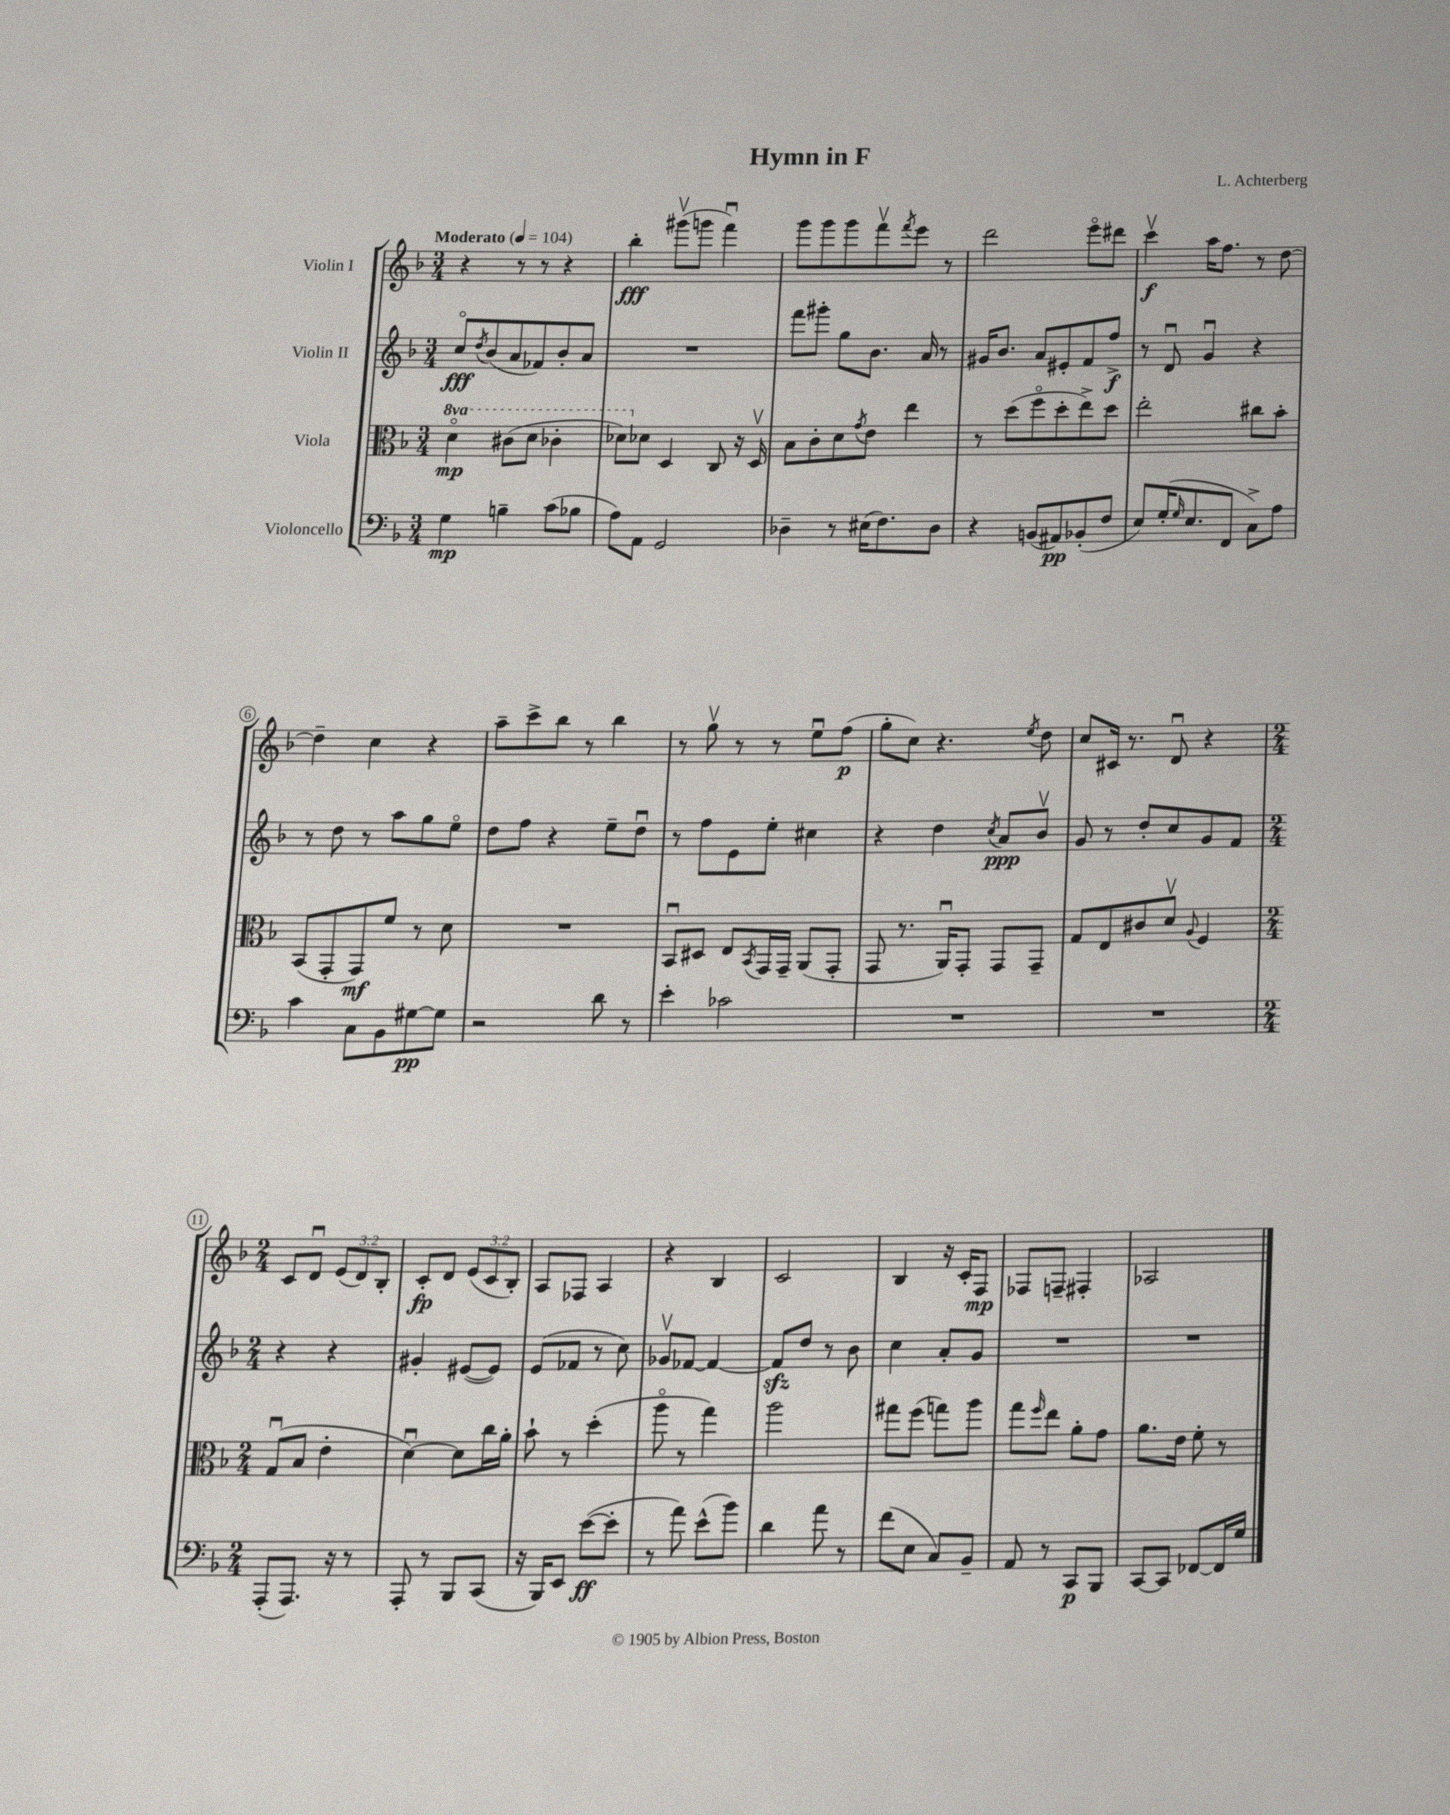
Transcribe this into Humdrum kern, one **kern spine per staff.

**kern	**kern	**kern	**kern
*staff4	*staff3	*staff2	*staff1
*clefF4	*clefC3	*clefG2	*clefG2
*k[b-]	*k[b-]	*k[b-]	*k[b-]
*M3/4	*M3/4	*M3/4	*M3/4
*MM104	*MM104	*MM104	*MM104
4G\	4ddo\	8cco/L	4r
.	.	8qdd/	.
.	.	(8b-/	.
4B~\	(8cc#\L	8a/	8r
.	8dd\J	8f-/)	8r
(8c\L	4cc-'\	8b-'/	4r
8B-\J	.	8a/J	.
=	=	=	=
8A\L)	8dd-\L)	2.r	4bb-'\
8AA\J	8d-\J	.	.
2GG/	4D/	.	(8ggg#v\L
.	.	.	8ggg\J
.	8C/	.	4fffu\)
.	16r	.	.
.	16Dv/	.	.
=	=	=	=
4D-~\	8B-\L	8fff\L	8ggg\L
.	8c'\	8ggg#'\J	8ggg\
8r	8d\	8gg\L	8ggg\
.	8qg/	.	.
(16E#\LK	8e\J	8.b-\J	8fffv\
8.F\)	.	.	.
.	.	.	8qfff/
.	4ee\	.	8eee\J
.	.	16a/	.
8D-\J	.	8r	8r
=	=	=	=
4r	8r	16g#/LK	2ddd\
.	.	8.b-/J	.
.	(8dd\L	.	.
(8BB/L	8ffo\	8a/L	.
8AA#/)	8dd'\	8e#'/	.
(8BB-'/	8ee^\)	8f/	8eeeo\L
8F/J	8dd\J	8ff^/J	8ddd#\J
=	=	=	=
8E/L)	2ee'\	8r	4cccv\
(16G'/K	.	8du/	.
16qqG/	.	.	.
8.E/	.	.	.
.	.	4gu/	16aa\LK
.	.	.	8.ff\J
8FF/J	.	.	.
8C^\L)	8cc#\L	4r	8r
8A\J	8b-'\J	.	[8dd\
=	=	=	=
4c\	(8BB-/L	8r	4dd~\]
.	8GG'/	8dd\	.
8C\L	8GG/)	8r	4cc\
8BB-\	8f/J	8aa\L	.
[8G#\	8r	8gg\	4r
8G#\]J	8d\	8eeo\J	.
=	=	=	=
2r	2.r	8dd\L	8aa~\L
.	.	8ff\J	8ccc^\
.	.	4r	8bb-\J
.	.	.	8r
8d\	.	8ee~\L	4bb-\
8r	.	8ddu\J	.
=	=	=	=
4e'\	8BB-u/L	8r	8r
.	8D#/J	8ff\L	8ggv\
2c-\	8E/L	8e\	8r
.	8qBB-/	.	.
.	16GG/L	8ee'\J	8r
.	16GG~/JJ	.	.
.	(8AA/L	4cc#\	8eeu\L
.	8GG'/J	.	(8ff\J
=	=	=	=
2.r	8GG/	4r	8gg'\L
.	8.r	.	8cc\J)
.	.	4dd\	4.r
.	16AAu/LK)	.	.
.	8GG'/J	.	.
.	.	8qcc/	.
.	8GG/L	8a/L	.
.	.	.	8qee/
.	8GG~/J	8b-v/J	8dd\
=	=	=	=
2.r	8G/L	8g/	8cc/L
.	8E/	8r	16c#/Jk
.	.	.	8.r
.	8c#/	8dd'/L	.
.	8dv/J	8cc/	8du/
.	8qqA/	.	.
.	4F/	8g/	4r
.	.	8f/J	.
=	=	=	=
*M2/4	*M2/4	*M2/4	*M2/4
(8AAA'/L	(8Gu/L	4r	8c/L
8.AAA/J)	8B-/J	.	8du/J
.	4e'\	4r	(12e/L
16r	.	.	.
.	.	.	12d/)
8r	.	.	.
.	.	.	12B-'/J
=	=	=	=
8AAA'/	[4du\)	4g#'/	8c'/L
8r	.	.	8d/J
8BBB-/L	8d\]L	([8e#/L	(12e/L
.	.	.	12c/
(8CC/J	16cc\L	8e#/]J)	.
.	.	.	12B-'/J)
.	16a'\JJ	.	.
=	=	=	=
16r	8b-`\	(8e/L	8A/L
16BBB-/LK)	.	.	.
8EE/J	8r	8f-/J	8F-/J
([8e\L	(4dd'\	8r	4A/
8e'\]J	.	8cc\)	.
=	=	=	=
8r	8aao\	8g-v/L	4r
8a\)	8r	[8f-/J	.
(8e^^\L	4gg\)	4f-/_	4B-/
8b-\J)	.	.	.
=	=	=	=
4d\	2aa\	8f-/]L	2c/
.	.	8dd/J	.
8a\	.	8r	.
8r	.	8b-\	.
=	=	=	=
(8f\L	8gg#\L	4cc\	4B-/
8E\J	(8ff\J	.	.
8C/L)	8gg\L)	8a'/L	16r
.	.	.	16c'/LK
8BB-~/J	8aa\J	8g/J	8F/J
=	=	=	=
8AA/	8gg\L	2r	8F-/L
.	16qqff/	.	.
8r	8ee\J	.	8F~/J
8CC/L	8a'\L	.	4F#'/
8BBB-/J	8g\J	.	.
=	=	=	=
[8CC/L	8.a\L	2r	2A-/
8CC/]J	.	.	.
.	16e\Jk	.	.
[8FF-/L	8f'\	.	.
16FF-/]L	8r	.	.
16G/JJ	.	.	.
==	==	==	==
*-	*-	*-	*-
